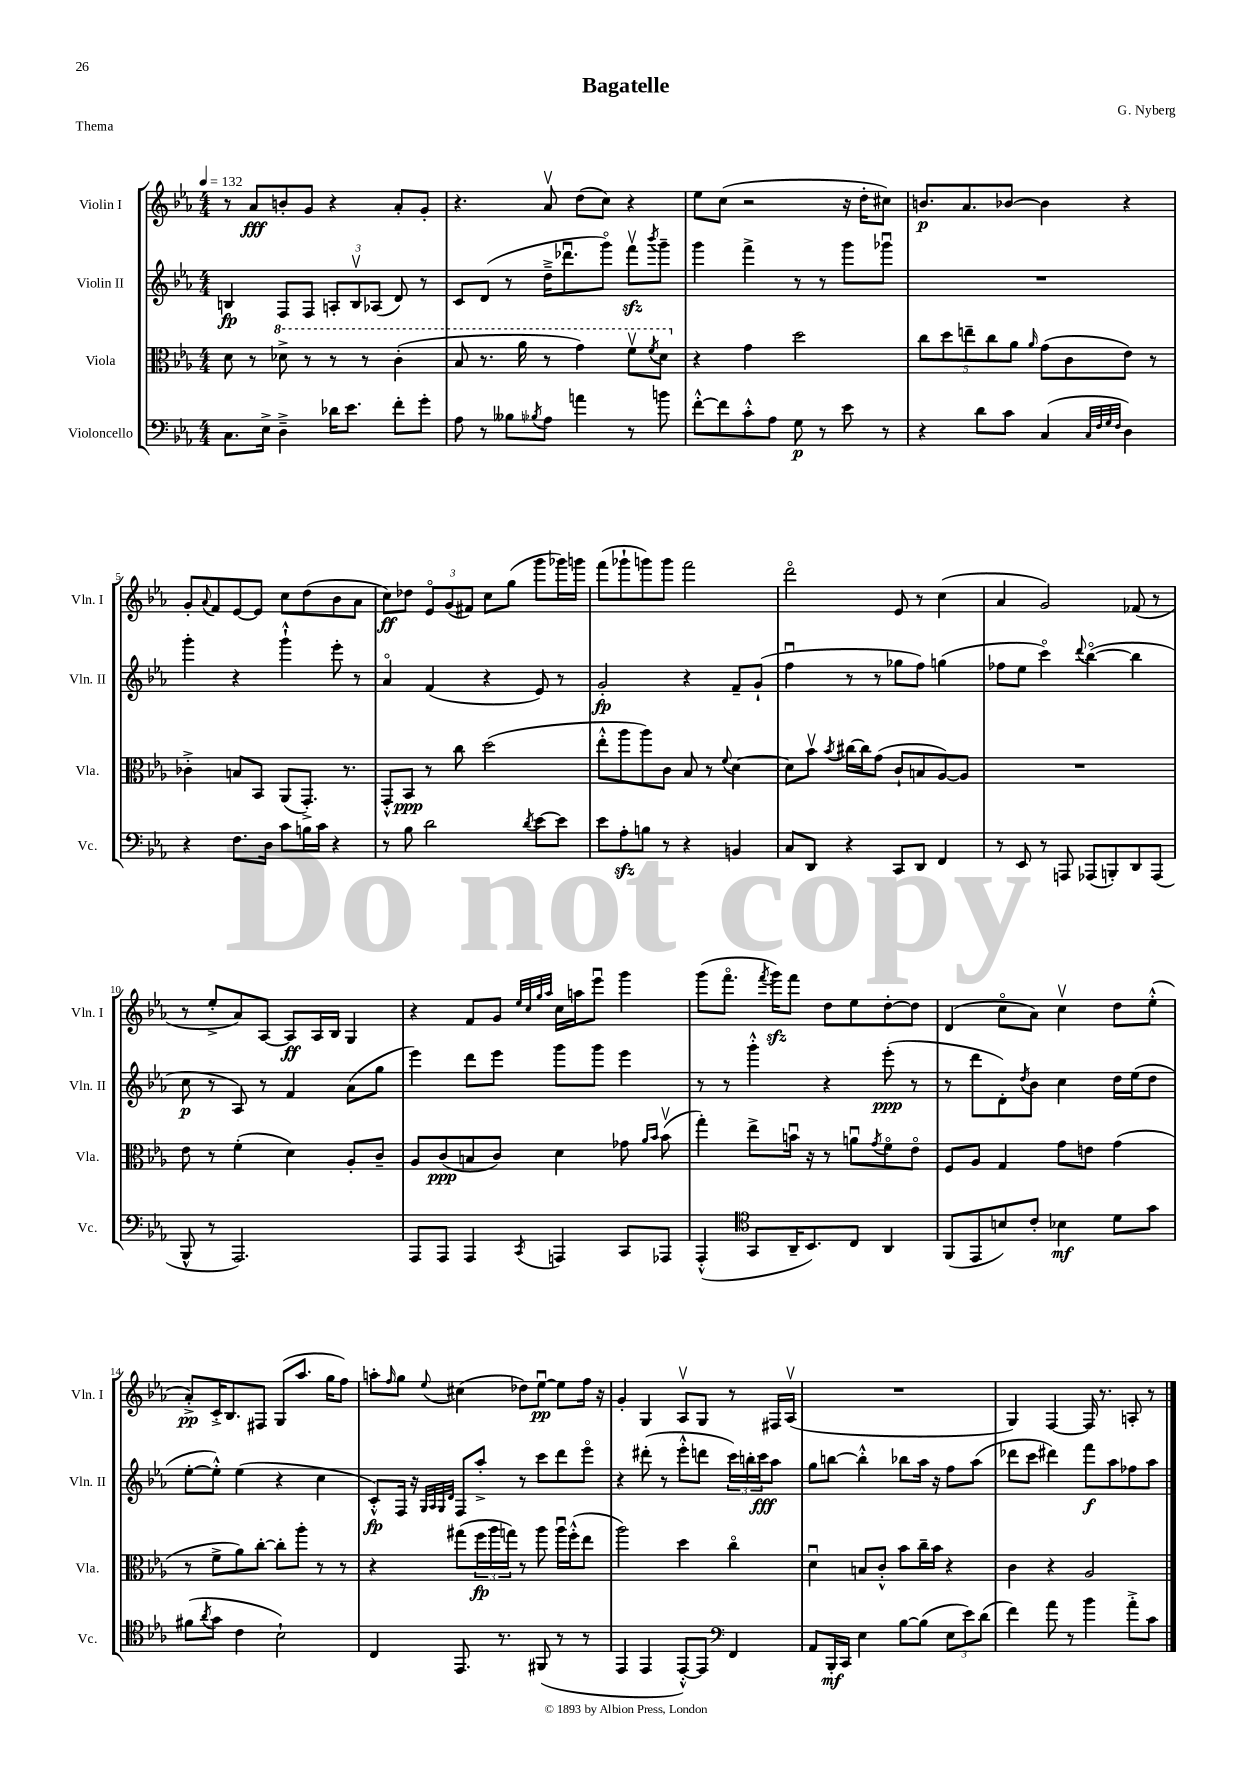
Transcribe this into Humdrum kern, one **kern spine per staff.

**kern	**kern	**kern	**kern
*staff4	*staff3	*staff2	*staff1
*clefF4	*clefC3	*clefG2	*clefG2
*k[b-e-a-]	*k[b-e-a-]	*k[b-e-a-]	*k[b-e-a-]
*M4/4	*M4/4	*M4/4	*M4/4
*MM132	*MM132	*MM132	*MM132
8.C\L	8d\	4B/	8r
.	8r	.	8a-/L
16E-^\Jk	.	.	.
4D~^\	8dd-^\	8F/L	8b'/
.	8r	8F/J	8g/J
16d-\LK	8r	12A'/L	4r
8.e-\J	.	.	.
.	.	12Bv/	.
.	8r	.	.
.	.	(12A-/J	.
8f'\L	(4cc'\	8d/)	8a-'/L
8g'\J	.	8r	8g'/J
=	=	=	=
8A-\	8b-/	8c/L	4.r
8r	8.r	(8d/J	.
8B--\L	.	8r	.
.	16aa-\	.	.
8qB-/	.	.	.
8A-\J	8r	16dd~^\LK	8a-v/
.	.	8.ddd-u\	.
4a\	4gg\)	.	(8dd\L
.	.	8gggo\J)	8cc\J)
8r	8ffv\L	8fffv\L	4r
.	8qff/	8qbbb-/	.
8b\	8dd\J	8ggg~\J	.
=	=	=	=
[8f'^^\L	4r	4ggg\	8ee-\L
8f\]	.	.	(8cc\J
8c'^^\	4g\	4fff^\	2r
8A-\J	.	.	.
8G\	2dd\	8r	.
8r	.	8r	.
8e-\	.	8ggg\L	16r
.	.	.	16dd'\LK
8r	.	8ggg-u\J	8cc#\J)
=	=	=	=
4r	10cc\L	1r	8.b/L
.	10dd\	.	.
.	.	.	8.a-/
.	10ee~\	.	.
8d\L	.	.	.
.	10cc\	.	.
8c\J	.	.	[8b-/J
.	10a-\J	.	.
.	16qqa-/	.	.
(4C/	(8g\L	.	4b-\]
.	8c\	.	.
32qqC/LLL	.	.	.
32qqF/	.	.	.
32qqG/	.	.	.
32qqF/JJJ	.	.	.
4D\)	8e-\J)	.	4r
.	8r	.	.
=	=	=	=
4r	4c-'^\	4ggg'\	8g'/L
.	.	.	8qqa-/
.	.	.	8f/
8.F\L	8B/L	4r	[8e-/
.	8BB-/J	.	8e-/]J
16D\Jk	.	.	.
8c\L	(8AA-/L	4ggg`^^\	8cc\L
16B\L	8.GG'^/J)	.	(8dd\
16c\JJ	.	.	.
4r	.	8eee-'\	8b-\
.	8.r	.	.
.	.	8r	8a-\J
=	=	=	=
8r	8GG'^^/L	4a-o/	8cc\L)
8B-\	8BB-/J	.	8dd-\J
2d\	8r	(4f/	12e-o/L
.	.	.	(12g/
.	8cc\	.	.
.	.	.	12f#/J)
.	(2dd\	4r	8cc\L
.	.	.	(8gg\J
8qd/	.	.	.
[8e-\L	.	8e-/)	8ggg\L
8e-\]J	.	8r	16ggg-\L)
.	.	.	16ggg\JJ
=	=	=	=
8e-\L	8ee-'^^\L	2g'/	(8fff\L
8A-'\	8aa-\	.	8ggg-`\
8B\J	8aa-\)	.	8ggg\)
8r	8c\J	.	8ggg\J
4r	8B-/	4r	2fff\
.	8r	.	.
.	8qqf/	.	.
4BB/	[4d\	8f~/L	.
.	.	(8g`/J	.
=	=	=	=
8C/L	8d\]L	4ffu\	2dddo\
8DD/J	8b-v\J	.	.
.	8qb-/	.	.
4r	[16cc#\LL	8r	.
.	16cc#\]J	.	.
.	(8g\J	8r	.
8CC/L	8c`/L	8gg-\L	8e-/
8DD/J	8B/	8ff\J)	8r
4FF/	[8A-/)	(4gg\	(4cc\
.	8A-/]J	.	.
=	=	=	=
8r	1r	8ff-\L	4a-/
8EE-/	.	8ee-\J	.
8r	.	4ccco\)	2g/)
8AAA/	.	.	.
.	.	8qqddd/	.
(8AAA-/L	.	([4bb-o\	.
8BBB'/)	.	.	.
8DD/	.	4bb-\]	(8f-/
(8AAA-/J	.	.	8r
=	=	=	=
8BBB-^^/	8e-\	8cc\	8r
8r	8r	8r	8ee-'^/L
2.AAA-/)	(4f'\	8A-/)	8a-/)
.	.	8r	[8A-/J
.	4d\)	4f/	8A-/]L
.	.	.	16A-/L
.	.	.	16B-/JJ
.	8A-'/L	(8a-\L	4G/
.	8c~/J	8gg\J	.
=	=	=	=
8AAA-/L	8A-/L	4eee-\)	4r
8AAA-/J	(8c/	.	.
4AAA-/	8B/	8ddd\L	8f/L
.	8c/J)	8eee-\J	8g/J
.	.	.	32qqee-/LLL
.	.	.	32qqcc/
.	.	.	32qqgg/
8qCC/	.	.	32qqaa-/JJJ
4AAA/	4d\	8ggg\L	16cc\LL
.	.	.	16aa\J
.	.	8ggg\J	8eee-u\J
8CC/L	8g-\	4eee-\	4ggg\
.	16qqa-/LL	.	.
.	16qqb-/JJ	.	.
8AAA-/J	(8b-v\	.	.
=	=	=	=
(4AAA-'^^/	4gg'\)	8r	(8ggg\L
.	.	8r	8.fffo\J
*clefC4	*	*	*
8GG/L	8ee-^\L	4ggg'^^\	.
.	.	.	8qfff/
.	.	.	16ggg\LK)
16AA-~/K	16bu\Jk	.	8fff\J
8.BB-/)	16r	.	.
.	8r	4r	8dd\L
8C/J	8au\L	.	8ee-\
.	8qg/	.	.
4AA-/	8fo\	(8eee-'\	[8dd'\
.	8e-o\J	8r	8dd\]J
=	=	=	=
(8FF/L	8F/L	8r	(4d/
8EE-/	8A-/J	8ddd\L	.
8B/)	4G/	8d'\)	8cco\L
.	.	8qdd/	.
8c'/J	.	8b-\J	8a-\J)
4B-\	8g\L	4cc\	4ccv\
.	8e\J	.	.
8d\L	(4g\	16dd\LL	8dd\L
.	.	(16ee-\J	.
8g\J	.	8dd\J	(8ee-'^^\J
=	=	=	=
(8f#\L	8r	[8ee-'\L	8a-'^/L)
8qa-/	.	.	.
8g\J	8f^\L	8ee-'^^\]J)	16c'^/K
.	.	.	8.B-/
4c\	8a-\)	(4ee-\	.
.	[8cc'\J	.	8F#/J
2B-`\)	8cc'\]L	4r	(8G/L
.	8aa-'\J	.	8.aa-/J
.	8r	4cc\	.
.	.	.	16gg\LK
.	8r	.	8ff\J)
=	=	=	=
4C/	4r	8c'^^/L)	8aa'\L
.	.	.	16qqff/
.	.	16F/Jk	8gg\J
.	.	16r	.
.	.	32qqG/LLL	.
.	.	32qqA-/	.
.	.	32qqG/	.
.	.	32qqd/JJJ	8qqee-/
8.EE-/	(8gg#\L	8F/L	(4cc#\
.	24ff\L	8aa-'^/J	.
.	24aa-\	.	.
8.r	.	.	.
.	24gg\JJ)	.	.
.	8r	8r	8dd-\L)
(8FF#/	8aa-\	8ccc\L	[8ee-u\J
8r	16aa-u\LL	8ddd\	8ee-\]L
.	(16ff'^^\J	.	.
8r	8ee-\J	8eee-o\J	16ff\Jk
.	.	.	16r
=	=	=	=
4EE-/	2aa-\)	4r	4g'/
4EE-/	.	(8ddd#'\	4G/
.	.	8r	.
[8EE-'^^/L)	4dd\	8eee-'^^\L	8A-v/L
8EE-/]J	.	8ddd\J	8G/J
*clefF4	*	*	*
4FF/	4cco\	24ccc\LL)	8r
.	.	24bb'\	.
.	.	24ccc\J	.
.	.	8aa-\J	16F#/LL
.	.	.	(16A-v/JJ
=	=	=	=
8AA-/L	4du\	8gg\L	1r
16BBB-'/L	.	[8bb\J	.
16CC/JJ	.	.	.
4E-\	8B/L	4bb'^^\]	.
.	8c'^^/J	.	.
[8B-\L	8b-\L	8bb-\L	.
(8B-\]J	16cc~\L	16aa-\Jk	.
.	16b-\JJ	16r	.
12E-\L	4r	8ff\L	.
12e-\)	.	.	.
.	.	(8aa-\J	.
(12d\J	.	.	.
=	=	=	=
4f\)	4c\	8ddd-\L	4G/)
.	.	8ccc\J	.
8a-\	4r	4ddd#\)	[4F/
8r	.	.	.
4b-\	2A-/	8fff\L	16F/]
.	.	.	8.r
.	.	8aa-\	.
8a-'^\L	.	8ff-\	8A'/
8c\J	.	8aa-\J	8r
==	==	==	==
*-	*-	*-	*-
